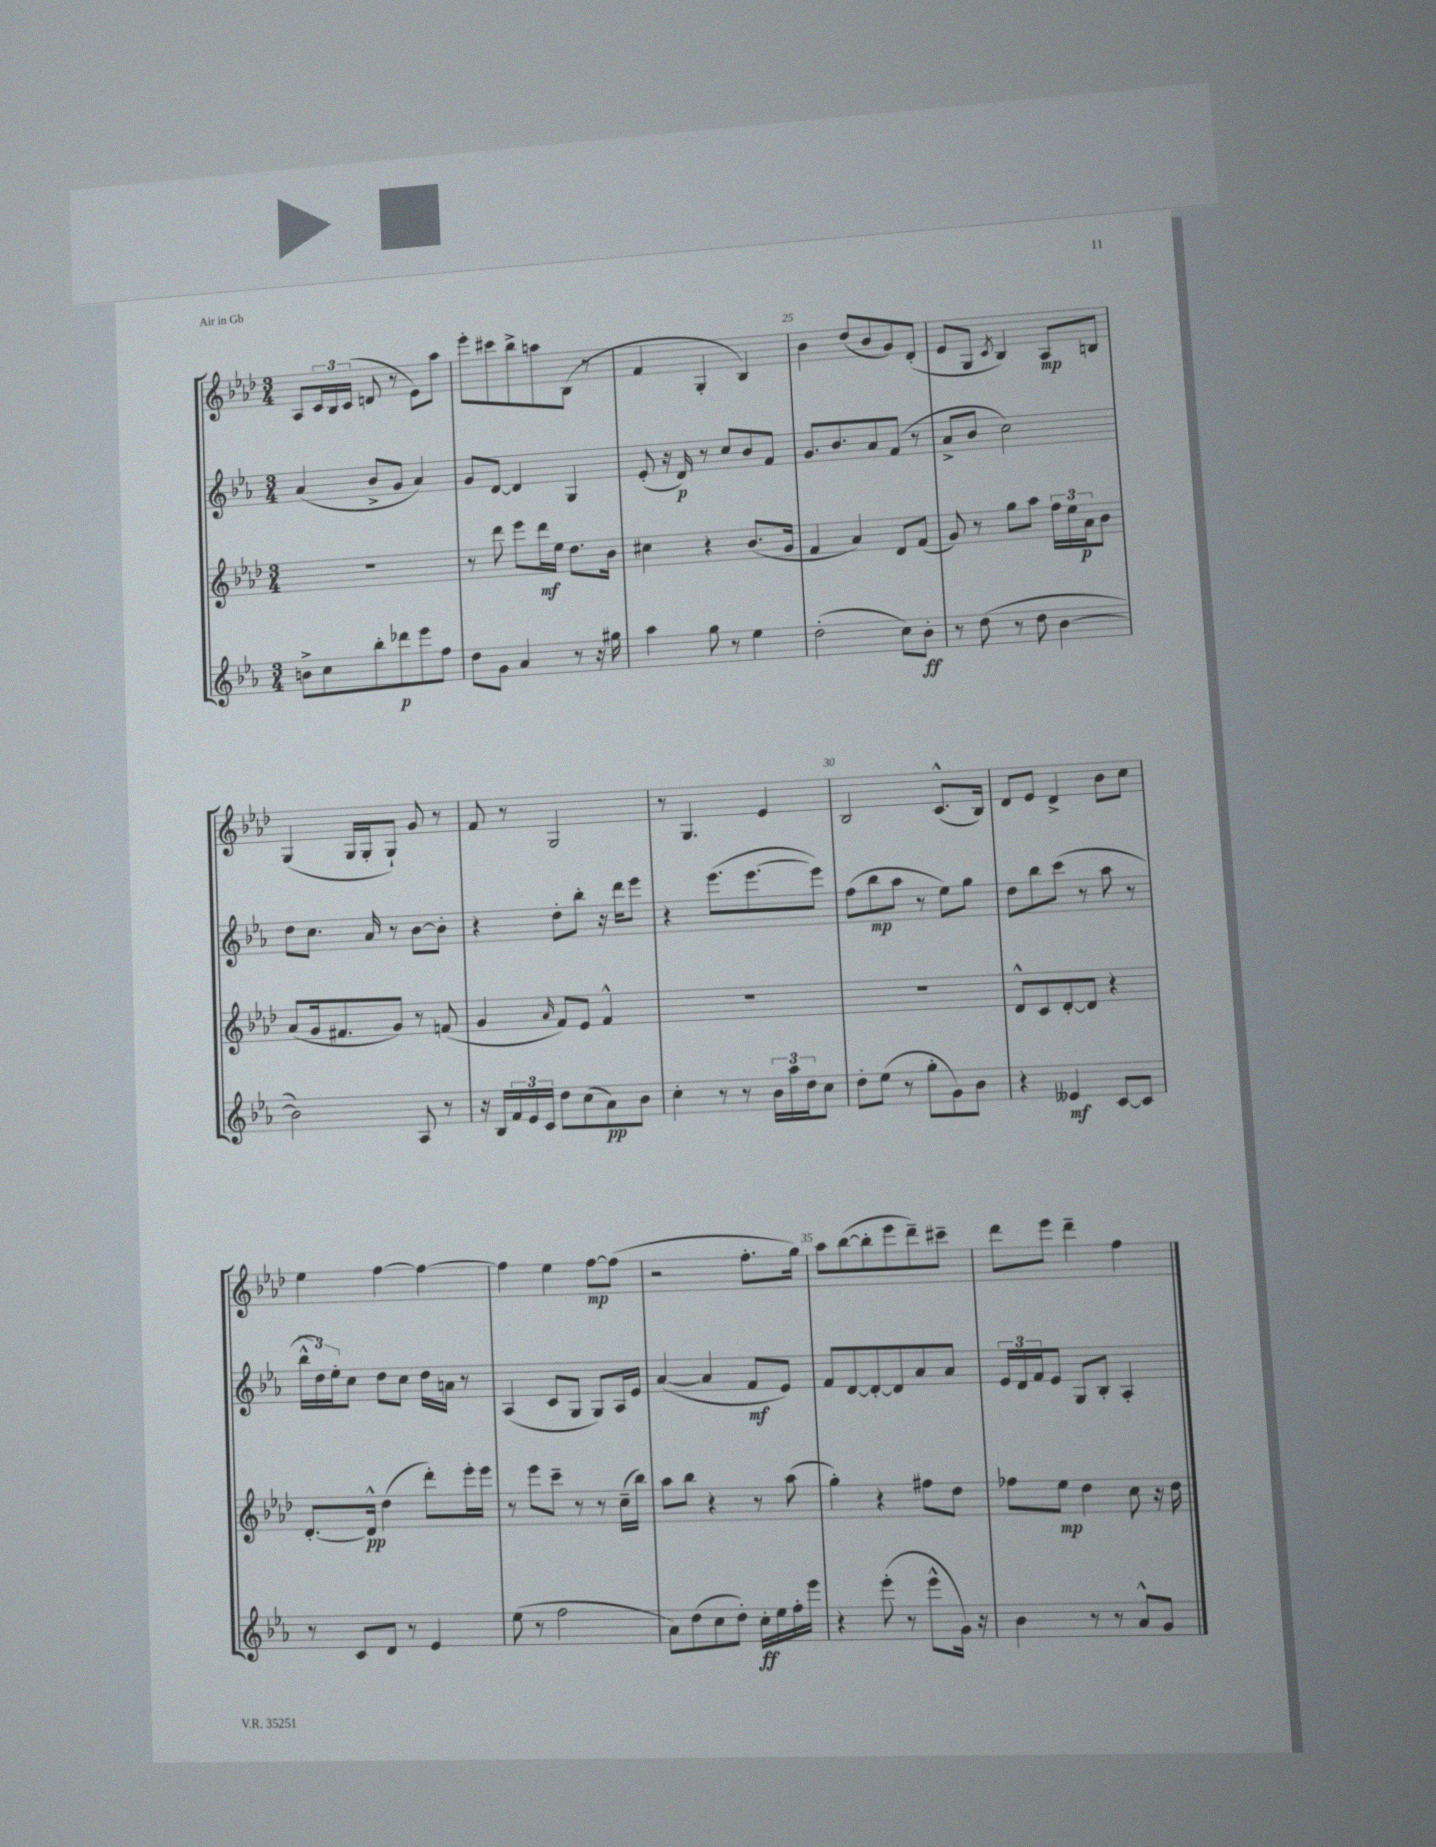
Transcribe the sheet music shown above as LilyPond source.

<<
\new StaffGroup <<
\new Staff = "s0" {
    \clef treble \key aes \major \numericTimeSignature \time 3/4
    aes8 \tuplet 3/2 { c'16 bes16 c'16( } d'8 r8 ees'8) aes''8 |
    ees'''8-. cis'''8 bes''8-> a''8 bes8( r8 |
    f'4 g4-. bes4) |
    bes'4 des''8( bes'8 g'8) des'8-.( |
    ees'8 g8 \acciaccatura { c'8 } bes4) aes8\mp b8 |
    g4( g16 g16-. g8-!) g'8 r8 |
    f'8 r8 g2 |
    r8 g4. ees'4 |
    bes2 c'8.-^( bes16) |
    des'8 ees'8 des'4-> bes'8 c''8 |
    ees''4 f''4~ f''4~ |
    f''4 ees''4 f''8~\mp f''8( |
    r2 f''8.-. g''16) |
    aes''8 bes''8~( bes''8-. ees'''8 des'''8--) cis'''8-- |
    des'''8 ees'''8 des'''4-- f''4 \bar "|." |
}
\new Staff = "s1" {
    \clef treble \key ees \major \numericTimeSignature \time 3/4
    aes'4( bes'8-> g'8 aes'4) |
    g'8 d'8~ d'4 g4 |
    ees'8-.( r16 d'16\p) r8 c''8 bes'8 f'8 |
    g'8. bes'8. aes'8 f'8( r8 |
    aes'8-> bes'8 c''2) |
    d''8 c''8. aes'16 r8 bes'8~ bes'8-. |
    r4 d''8-. bes''8-. r16 d'''16 ees'''8 |
    r4 ees'''8.( ees'''8.~ ees'''8) |
    f''8( bes''8\mp aes''8 r8 ees''8) g''8 |
    d''8 bes''8 c'''8( r8 aes''8 r8 |
    \tuplet 3/2 { bes''16-^ d''16) ees''16-. } c''8 d''8 c''8 d''16 a'16 r8 |
    aes4( c'8 g8 g8) aes16 ees'16 |
    aes'4~( aes'4 f'8\mf ees'8) |
    f'8 d'8~ d'8~-. d'8 aes'8 aes'8 |
    \tuplet 3/2 { ees'16 d'16 f'16 } ees'8 g8 bes8-. aes4-. \bar "|." |
}
\new Staff = "s2" {
    \clef treble \key aes \major \numericTimeSignature \time 3/4
    R2. |
    r8 des'''8 ees'''8 des'''16\mf ees''16 des''8. bes'16 |
    cis''4 r4 bes'8.( g'16 |
    f'4 aes'4) des'8 f'8( |
    g'8) r8 g''8 aes''8 \tuplet 3/2 { f''16 ees''16 aes'16\p } bes'8 |
    aes'8( g'16 fis'8. g'8) r8 f'8( |
    g'4 \grace { aes'16 } f'8) ees'8 f'4-^ |
    R2. |
    R2. |
    des'8-^ c'8 des'8~-. des'8 r4 |
    des'8.~-. des'16-^\pp des''4( des'''8-.) ees'''16-. ees'''16 |
    r8 ees'''8 c'''8-- r8 r8 c''16--( bes''16) |
    aes''8 bes''8 r4 r8 aes''8( |
    g''4-.) r4 fis''8 des''8 |
    fes''8 ees''8\mp des''4 c''8 r16 des''16 \bar "|." |
}
\new Staff = "s3" {
    \clef treble \key ees \major \numericTimeSignature \time 3/4
    b'8-> c''8 bes''8-. des'''8\p ees'''8 f''8 |
    d''8 g'8 aes'4 r8 r16 gis''16 |
    aes''4 g''8 r8 ees''4 |
    d''2-.( c''8) bes'8-.\ff |
    r8 d''8( r8 d''8 bes'4~ |
    bes'2) aes8 r8 |
    r16 bes16 \tuplet 3/2 { f'16 ees'16 c'16 } d''8 c''8( aes'8\pp) bes'8 |
    c''4-. r8 r8 \tuplet 3/2 { bes'16 aes''16 d''16 } c''8 |
    d''8-. ees''8( r8 g''8-. g'8) bes'8 |
    r4 eeses'4\mf c'8~ c'8 |
    r8 c'8 d'8 r8 ees'4 |
    ees''8( r8 f''2 |
    aes'8) d''8( c''8 d''8-.) c''16-.\ff ees''16 f''16-. ees'''16 |
    r4 ees'''8-.( r8 ees'''8-^ g'16) r16 |
    bes'4 r8 r8 aes'8-^ g'8 \bar "|." |
}
>>
>>
\layout { \context { \Score currentBarNumber = #22 \override BarNumber.break-visibility = ##(#f #t #t) barNumberVisibility = #(every-nth-bar-number-visible 5) } }
